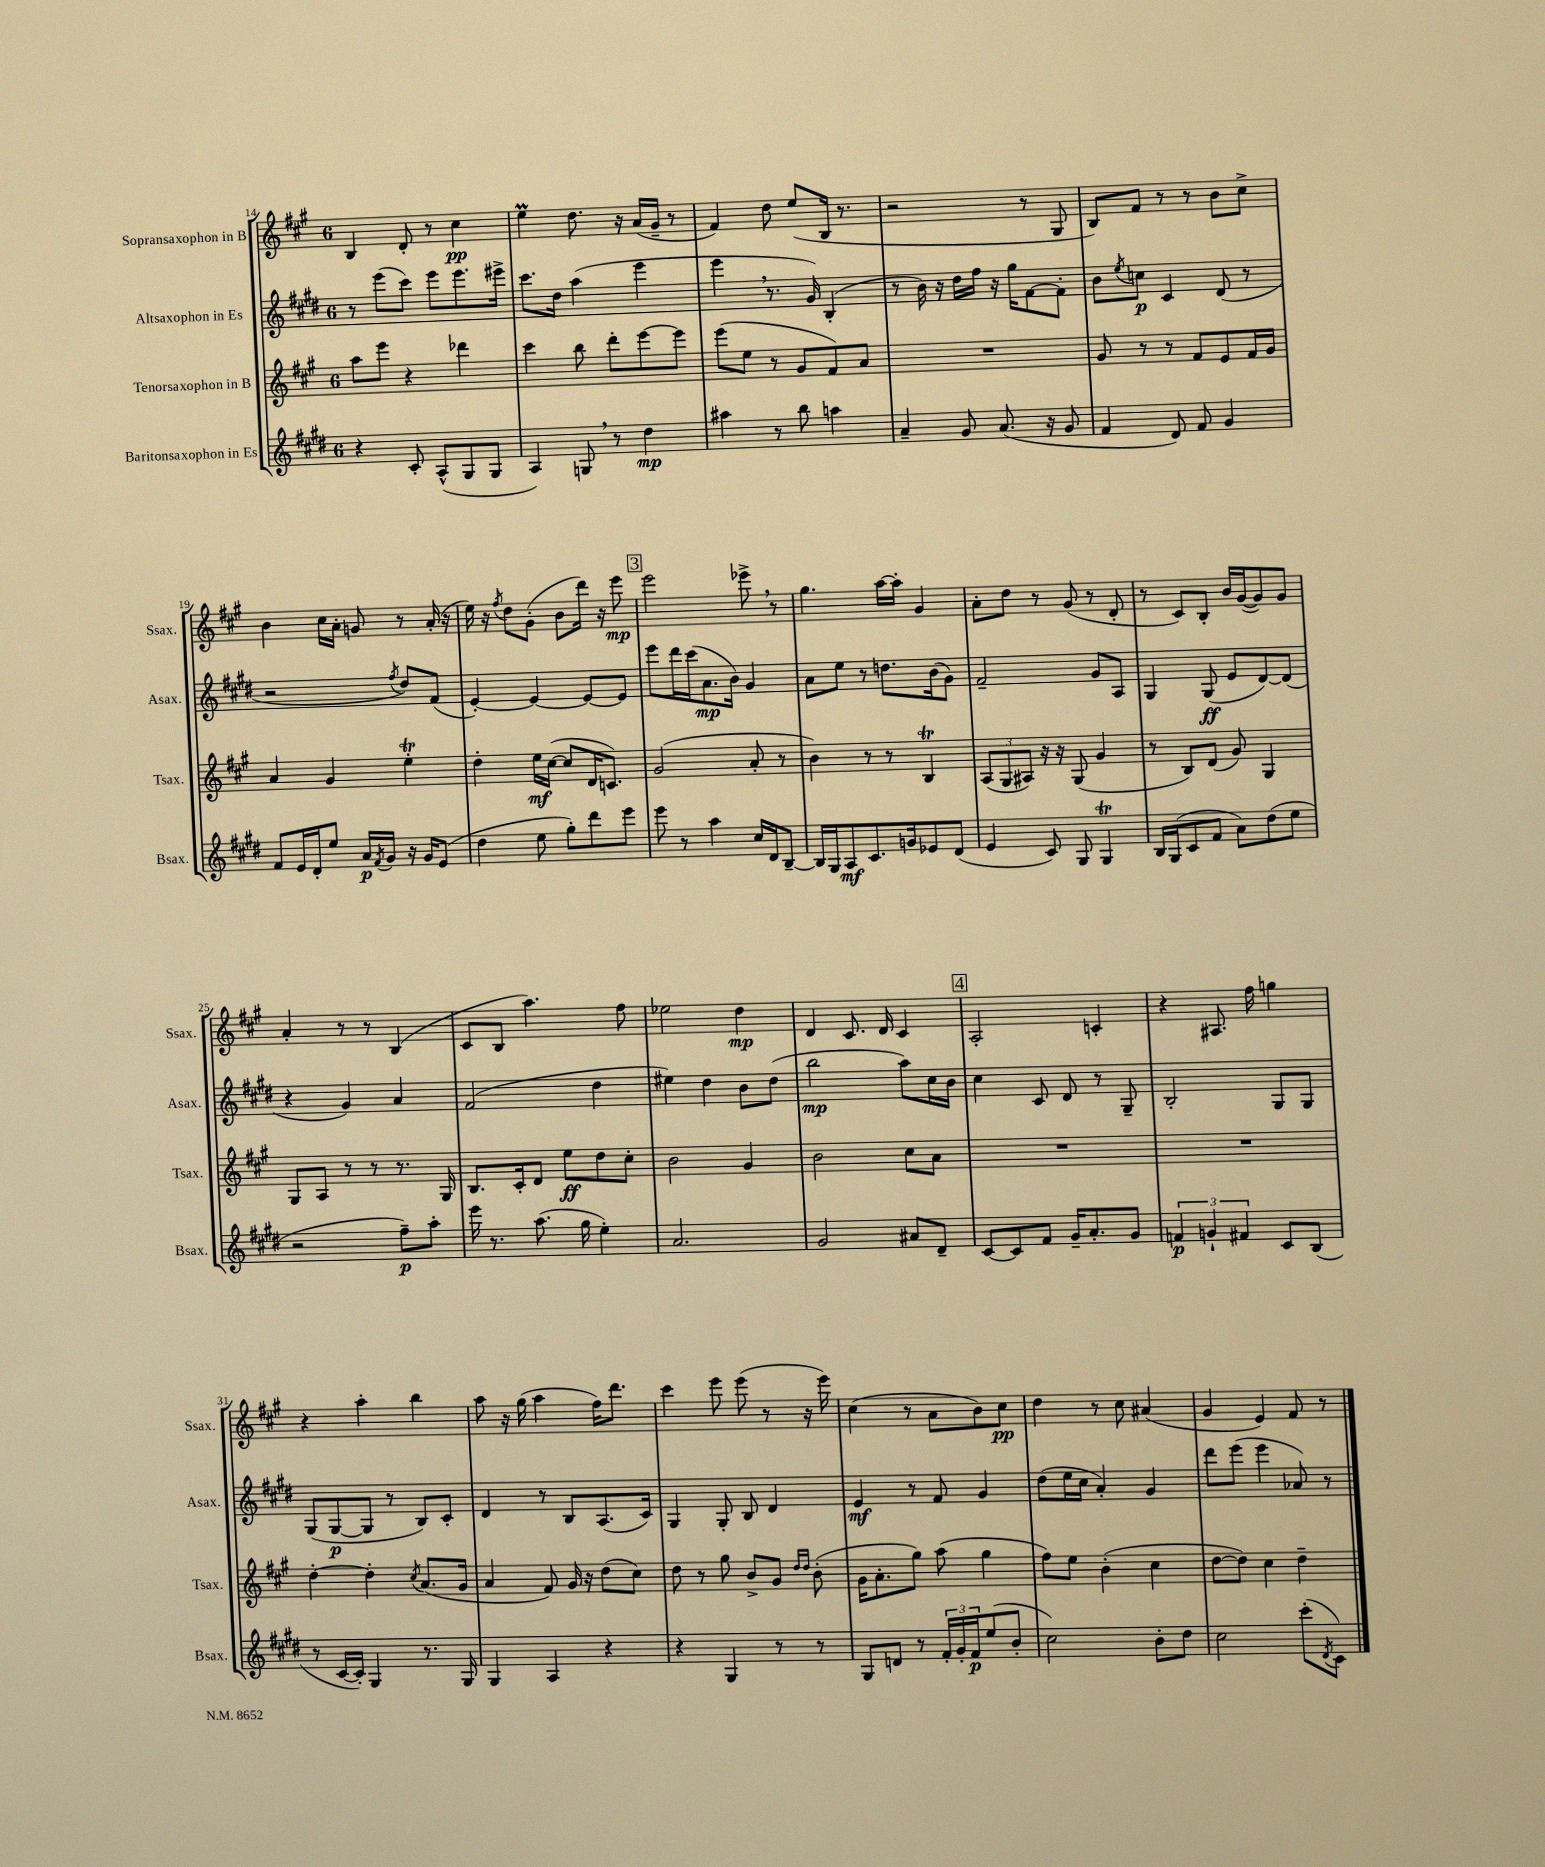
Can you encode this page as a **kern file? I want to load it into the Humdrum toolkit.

**kern	**kern	**kern	**kern
*staff4	*staff3	*staff2	*staff1
*clefG2	*clefG2	*clefG2	*clefG2
*k[f#c#g#d#]	*k[f#c#g#]	*k[f#c#g#d#]	*k[f#c#g#]
*M6/8	*M6/8	*M6/8	*M6/8
4r	8aa	8r	4B
.	8eee	(8eee	.
8c#'	4r	8ccc#)	8d'
(8A^^	.	8eee	8r
8G#	4ddd-	8.eee	4cc#
8G#	.	.	.
.	.	16eee#^	.
=	=	=	=
4A)	4ccc#	8.ccc#	4ee
.	.	16dd#	.
8G	8bb	(4aa	8.dd
8r	8ddd'	.	.
.	.	.	16r
4dd#	[8eee	4eee	(16a
.	.	.	16g#~
.	8eee]	.	8r
=	=	=	=
4aa#	(8eee	4eee	4f#)
.	8ee	.	.
8r	8r	8.r	8dd
8bb	8g#	.	(8ee
.	.	16g#)	.
4aa	8f#)	(4B'	16B
.	.	.	8.r
.	8a	.	.
=	=	=	=
4a~	2.r	8r	2r
.	.	16b)	.
.	.	16r	.
8g#	.	16dd#	.
.	.	16ff#	.
(8.a	.	16r	.
.	.	16gg#	.
.	.	[8f#	8r
16r	.	.	.
8g#	.	8f#']	8G#
=	=	=	=
4f#	8g#	8b	8B)
.	.	8qee	.
.	8r	8cc	8f#
8d#)	8r	4c#	8r
8f#	8f#	.	8r
4g#	8e	(8d#	8b
.	16f#	8r	8cc#^
.	16g#	.	.
=	=	=	=
8f#	4a	2r	4b
16e	.	.	.
16d#'	.	.	.
8ee	4g#	.	16cc#
.	.	.	16a'
16a	.	.	8g
8qf#	.	.	.
16g#	.	.	.
.	.	8qff#	.
16r	4ee'	8dd#)	8r
16g#	.	.	.
(8e	.	(8f#	(16a'
.	.	.	16r
=	=	=	=
4dd#	4dd'	[4e')	16ee)
.	.	.	16r
.	.	.	8qff#
.	.	.	8dd
8ee	16ee	4e_	(8g#'
.	([16cc#	.	.
8gg#')	8cc#]	.	8b
8ddd#	16d	8e_	16ddd)
.	8.c)	.	16r
8eee	.	8e]	8eee
=	=	=	=
8eee	(2g#	8eee	2eee
8r	.	16ddd#	.
.	.	(16ccc#	.
4aa	.	8.a	.
.	.	16b)	.
16cc#	8a'	4g#	8eee-^
16d#	.	.	.
[8B~	8r	.	8r
=	=	=	=
16B]	4b)	8a	4.gg#
16G#	.	.	.
8A	.	8ee	.
8.c#	8r	8r	.
.	8r	8.dd	[16aa
16g	.	.	16aa']
8e-	4B	.	4g#
.	.	(16b	.
(8d#	.	8g#)	.
=	=	=	=
4e	(12A	2f#~	8a'
.	12G#	.	.
.	.	.	8dd
.	12A#)	.	.
8c#)	16r	.	8r
.	16r	.	.
8G#	(8G#	.	(8g#
4G#	4g#	8g#	8r
.	.	8A	8d'
=	=	=	=
16B	8r	4G#	8r
(16G#	.	.	.
8c#	8B)	.	8c#)
8f#	(8d	(8G#	8B'
8a)	8g#)	8e	16b
.	.	.	([16g#
(8dd#	4G#	[8d#)	8g#])
8ee	.	(8d#]	8g#
=	=	=	=
2r	8G#	4r	4a'
.	8A	.	.
.	8r	4g#)	8r
.	8r	.	8r
8ff#~)	8.r	4a	(4B
8aa'	.	.	.
.	16G#	.	.
=	=	=	=
16eee	8.B	(2f#	8c#
8.r	.	.	.
.	.	.	8B
.	16c#'	.	.
(8.aa	8d	.	4.aa)
.	8ee	.	.
16gg#	.	.	.
4ee')	8dd	4dd#	.
.	8cc#'	.	8ff#
=	=	=	=
2.a	2b	4ee#)	2ee-
.	.	4dd#	.
.	4g#	8b	4dd
.	.	(8dd#	.
=	=	=	=
2g#	2b	2bb	4d
.	.	.	8.c#
.	.	.	16d
8a#	8cc#	8aa)	4c#
8d#~	8a	16cc#	.
.	.	16b	.
=	=	=	=
[8c#	2.r	4cc#	2A'
8c#]	.	.	.
8f#	.	8c#	.
16g#~	.	8d#	.
8.a'	.	.	.
.	.	8r	4c'
8g#	.	8G#~	.
=	=	=	=
6f	2.r	2B'	4r
6g`	.	.	.
.	.	.	8.A#
6f#	.	.	.
.	.	.	16ff#
8c#	.	8G#	4gg
(8B	.	8G#	.
=	=	=	=
8r	[4dd'	(8G#	4r
[16c#	.	[8G#	.
16c#'])	.	.	.
4G#	4dd']	8G#]	4aa'
.	.	8r	.
.	8qcc#	.	.
8.r	(8.a	8B)	4bb
.	.	8c#'	.
16G#	16g#	.	.
=	=	=	=
4G#	4a	4d#	8aa
.	.	.	16r
.	.	.	(16gg#
4A	8f#)	8r	4aa
.	16g#	8B	.
.	16r	.	.
4r	(8dd	(8.A	16ff#)
.	.	.	8.ddd
.	8cc#)	.	.
.	.	16c#)	.
=	=	=	=
4r	8dd	4G#	4ccc#
.	8r	.	.
4G#	8gg#	8G#'	8eee
.	8b^	8B	(8eee
8r	8g#	4d#	8r
.	16qqdd	.	.
.	16qqdd	.	.
8r	(8b'	.	16r
.	.	.	16eee)
=	=	=	=
8G#	16g#	4e	(4cc#
.	8.a'	.	.
8d	.	.	.
8r	8gg#)	8r	8r
24f#'	(8aa	8f#	8a
24g#'	.	.	.
24f#	.	.	.
(8ee	4gg#	4g#	8b)
8b'	.	.	8cc#
=	=	=	=
2cc#)	8ff#)	(8dd#	4dd
.	8ee	16ee	.
.	.	16cc#	.
.	(4b'	4a')	8r
.	.	.	8cc#
8b'	4cc#	4g#	(4a#
8dd#	.	.	.
=	=	=	=
2cc#	[8dd	8ddd#	4g#
.	8dd])	(8eee	.
.	4cc#	4eee	4e)
(8ccc#'	4dd~	8a-)	8f#
8qd#	.	.	.
8c#)	.	8r	8r
==	==	==	==
*-	*-	*-	*-
